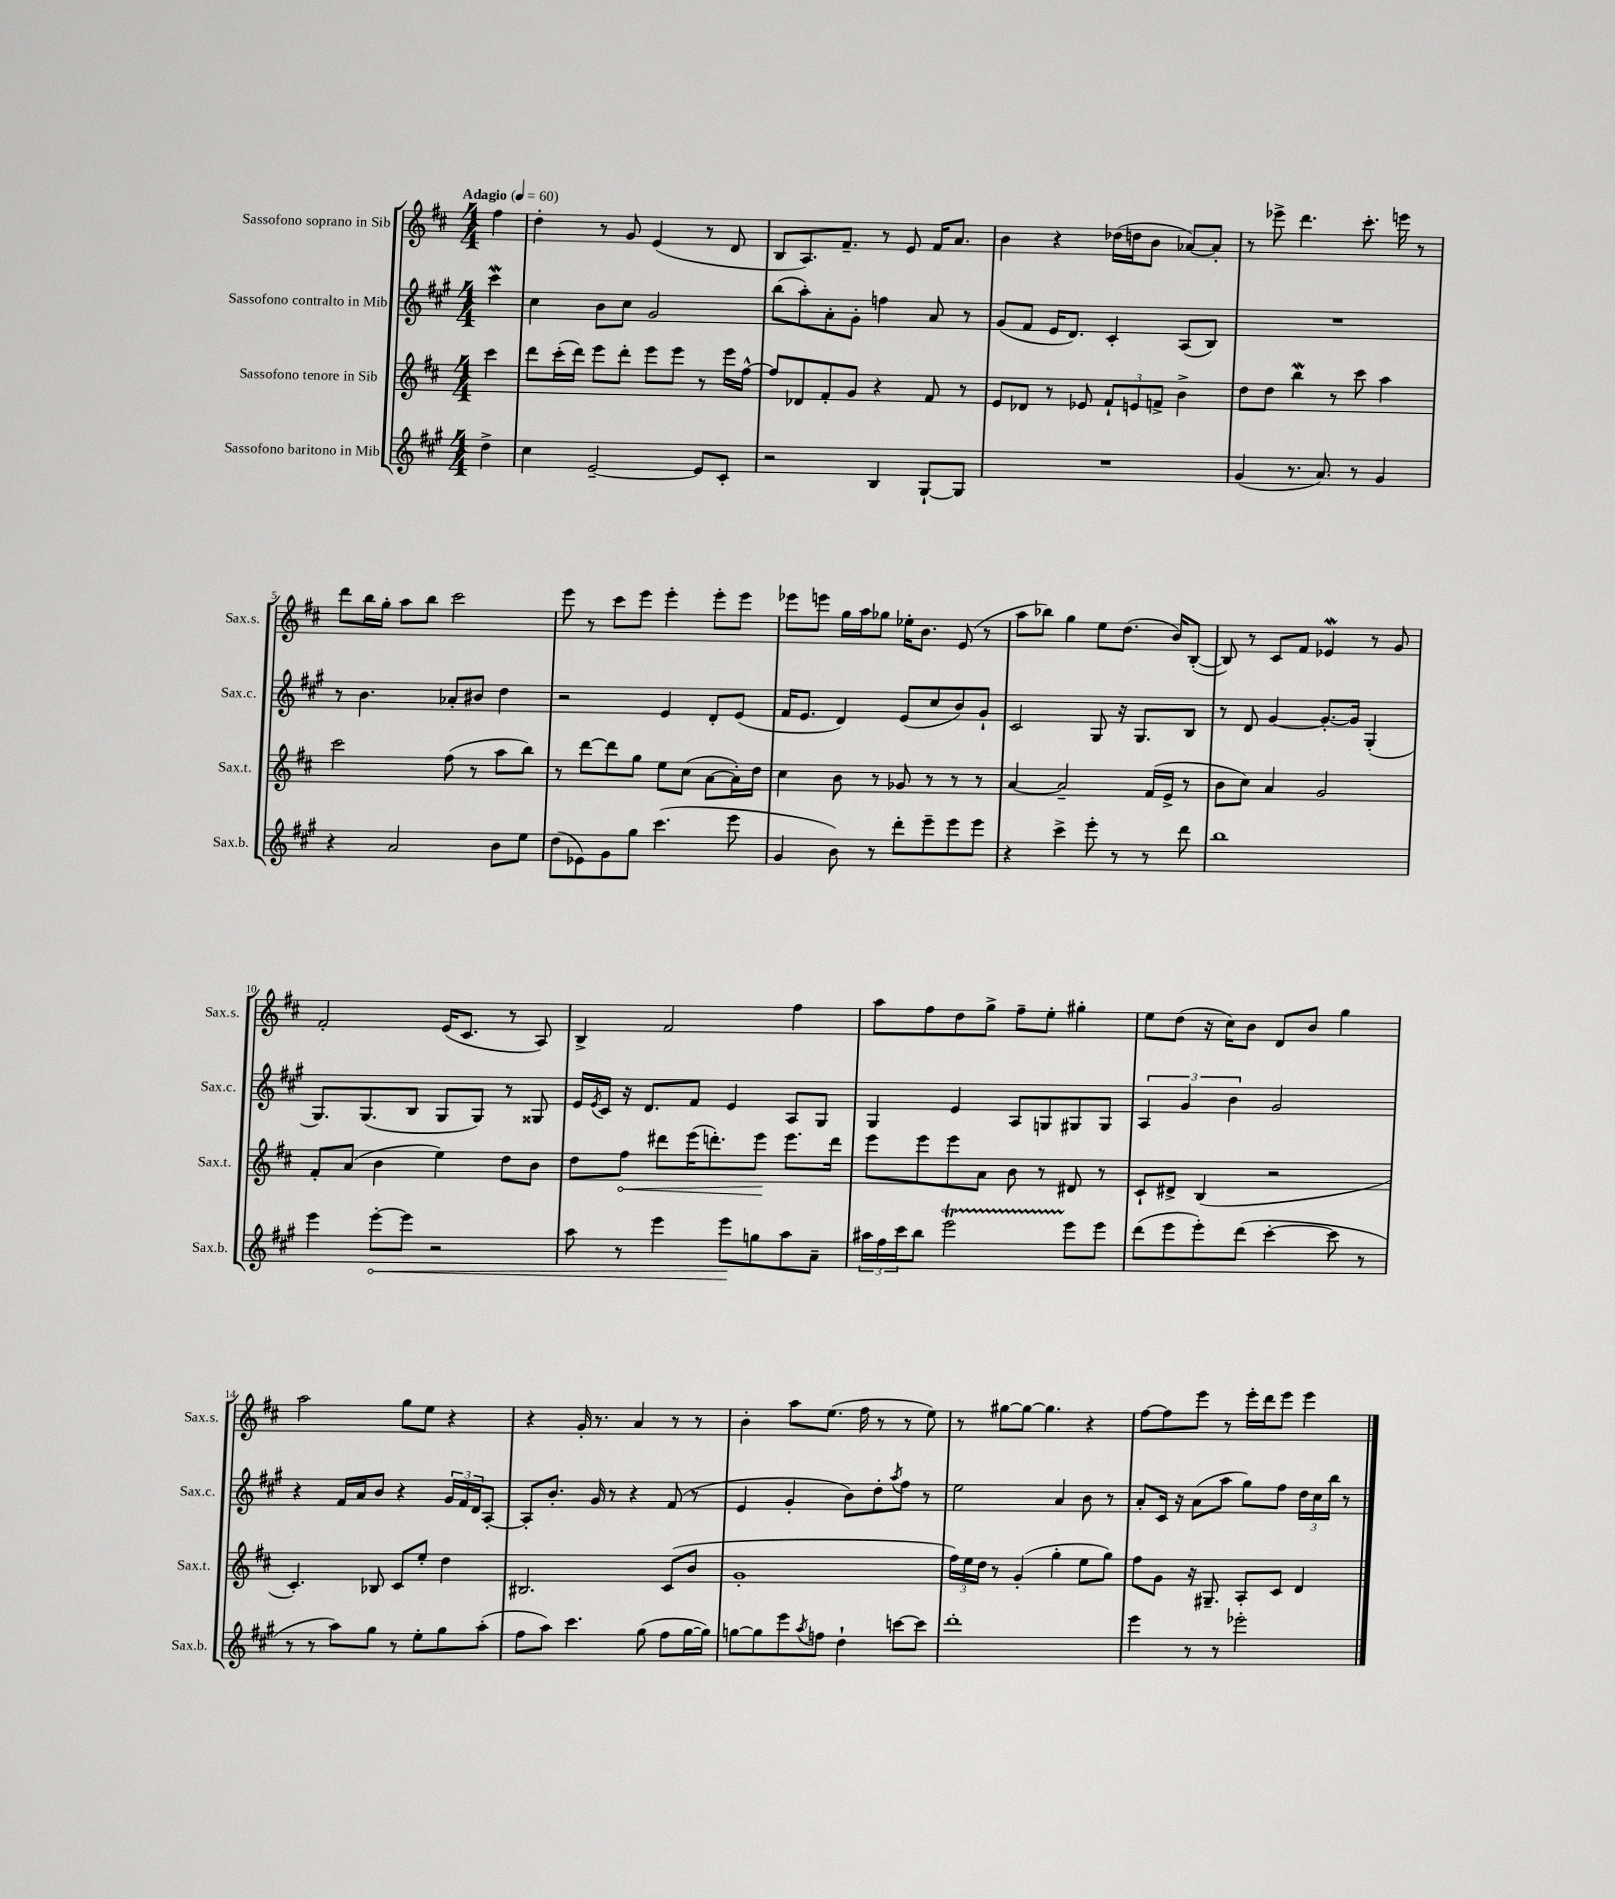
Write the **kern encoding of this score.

**kern	**kern	**kern	**kern
*staff4	*staff3	*staff2	*staff1
*clefG2	*clefG2	*clefG2	*clefG2
*k[f#c#g#]	*k[f#c#]	*k[f#c#g#]	*k[f#c#]
*M4/4	*M4/4	*M4/4	*M4/4
*MM60	*MM60	*MM60	*MM60
4dd^	4ccc#	4ccc#	4ff#
=	=	=	=
4cc#	8ddd	4cc#	4dd'
.	(16ccc#'	.	.
.	16ddd)	.	.
[2e~	8eee	8b	8r
.	8ddd'	8cc#	8g
.	8eee	2g#	(4e
.	8eee	.	.
8e]	8r	.	8r
8c#'	16eee	.	8d
.	[16ff#^^	.	.
=	=	=	=
2r	8ff#]	(8bb	8B
.	8d-	8aa')	8.A)
.	8f#'	8a'	.
.	.	.	8.f#~
.	8g	8g#'	.
4B	4r	4ff	8r
.	.	.	8e
[8G#`	8f#	8a	16f#
.	.	.	8.a
8G#]	8r	8r	.
=	=	=	=
1r	8e	(8g#	4b
.	8d-	8f#	.
.	8r	16e	4r
.	.	8.d)	.
.	8e-	.	.
.	12f#`	4c#'	(16dd-
.	.	.	16dd
.	12e	.	.
.	.	.	8b
.	12f^	.	.
.	4b^	(8A	[8a-)
.	.	8B)	8a-']
=	=	=	=
(4g#	8dd	1r	8r
.	8dd	.	8eee-^
8.r	4bb	.	4.ddd
8.a)	.	.	.
.	8r	.	.
8r	8ccc#	.	8.ccc#'
4g#	4aa	.	.
.	.	.	16eee
.	.	.	8r
=	=	=	=
4r	2ccc#	8r	8ddd
.	.	4.b	16bb
.	.	.	16gg'
2a	.	.	8aa
.	.	.	8bb
.	(8ff#	8a-'	2ccc#
.	8r	8b#	.
8b	8aa	4dd	.
8ee	8bb)	.	.
=	=	=	=
(8dd	8r	2r	8eee
8e-)	[8ddd	.	8r
8g#	8ddd]	.	8ccc#
8gg#	8gg	.	8eee
(4.ccc#	8ee	4e	4eee'
.	(8cc#	.	.
.	[8a	8d'	8eee'
8eee	16a'])	(8e	8eee
.	16dd	.	.
=	=	=	=
4g#	4cc#	16f#	8eee-
.	.	8.e	.
.	.	.	8eee
8b)	8b	4d)	16gg
.	.	.	16aa
8r	8r	.	8gg-
8ddd'	8g-	(8e	16ee-'
.	.	.	8.b
8eee~	8r	8cc#	.
8eee	8r	8b)	(8e
8eee	8r	8g#`	8r
=	=	=	=
4r	[4a	2c#	8aa
.	.	.	8bb-)
4ccc#^	2a~]	.	4gg
8eee'	.	8G#	8ee
8r	.	16r	(8.dd
.	.	8.G#	.
8r	(16f#	.	.
.	16e^	.	16b)
8ddd	8r	8B	([8B'
=	=	=	=
1bb	8b	8r	8B])
.	8cc#)	8d	8r
.	4a	[4g#	8c#
.	.	.	8f#
.	2g	8.g#'_	4e-
.	.	16g#]	.
.	.	(4G#'	8r
.	.	.	8g
=	=	=	=
4eee	8f#'	8.G#)	2f#'
.	(8a	.	.
.	.	(8.G#	.
[8eee'	4b	.	.
8eee]	.	8B	.
2r	4ee)	8G#	(16e
.	.	.	8.c#
.	.	8G#)	.
.	8dd	8r	8r
.	8b	8G##	8A)
=	=	=	=
8aa	8dd	16e	4B^
.	.	8qe	.
.	.	16c#	.
8r	8ff#	16r	.
.	.	8.d	.
4eee	8ddd#	.	2f#
.	(16eee	8f#	.
.	8.ddd')	.	.
8eee	.	4e	.
8gg	8eee	.	.
8aa	8.eee	8A	4ff#
8a~	.	8G#	.
.	16ddd	.	.
=	=	=	=
24aa#	8eee	4G#	8aa
24ff#	.	.	.
24ccc#	.	.	.
8bb	8eee	.	8ff#
2eee	8eee	4e	8dd
.	8a	.	8gg^
.	8b	8A	8ff#~
.	8r	8G	8ee'
8eee	8d#	8G#	4gg#'
8eee	8r	8G#	.
=	=	=	=
(8ddd	8c#`	6A	8ee
8eee	8d#^	.	(8dd
.	.	6g#	.
8eee')	(4B	.	16r
.	.	.	16cc#)
.	.	6b	.
(8ddd	.	.	8b
[4ccc#'	2r	2g#	8d
.	.	.	8b
8ccc#]	.	.	4gg
8r	.	.	.
=	=	=	=
8r	4.c#')	4r	2aa
8r	.	.	.
8aa)	.	16f#	.
.	.	16a	.
8gg#	8B-	8b	.
8r	8c#	4r	8gg
8ee'	8ee'	.	8ee
8gg#	4dd	24g#	4r
.	.	24f#	.
.	.	24d	.
(8aa'	.	[8A'	.
=	=	=	=
8ff#	2.B#	8A']	4r
8aa)	.	8.b'	.
4.ccc#	.	.	16g'
.	.	16g#	8.r
.	.	8r	.
.	.	4r	4a
(8gg#	.	.	.
8ff#	(8c#	(8f#	8r
[16gg#	8b	8r	8r
16gg#])	.	.	.
=	=	=	=
[8gg	1g'	4e	4b'
8gg]	.	.	.
8eee	.	4g#'	8aa
8qaa	.	.	.
8ff	.	.	(8.ee
4dd`	.	8b)	.
.	.	.	16ff#
.	.	8dd'	8r
.	.	8qaa	.
[8ccc	.	8ff#	8r
8ccc]	.	8r	8ee)
=	=	=	=
1ddd'	24ff#)	2ee	8r
.	24ee	.	.
.	24dd	.	.
.	8r	.	[8gg#
.	(4g'	.	8gg#_
.	.	.	4.gg#]
.	4gg'	4a	.
.	8ee	8b	4r
.	8gg)	8r	.
=	=	=	=
4eee	8ff#	8a'	[8ff#
.	8g	16c#	8ff#]
.	.	16r	.
8r	16r	(8a	8eee
.	8.G#~	.	.
8r	.	8aa	8r
2eee-'	8A'	8gg#)	16eee'
.	.	.	16ddd
.	8c#	8ff#	8eee
.	4d	24dd	4eee
.	.	24cc#	.
.	.	24bb	.
.	.	8r	.
==	==	==	==
*-	*-	*-	*-
